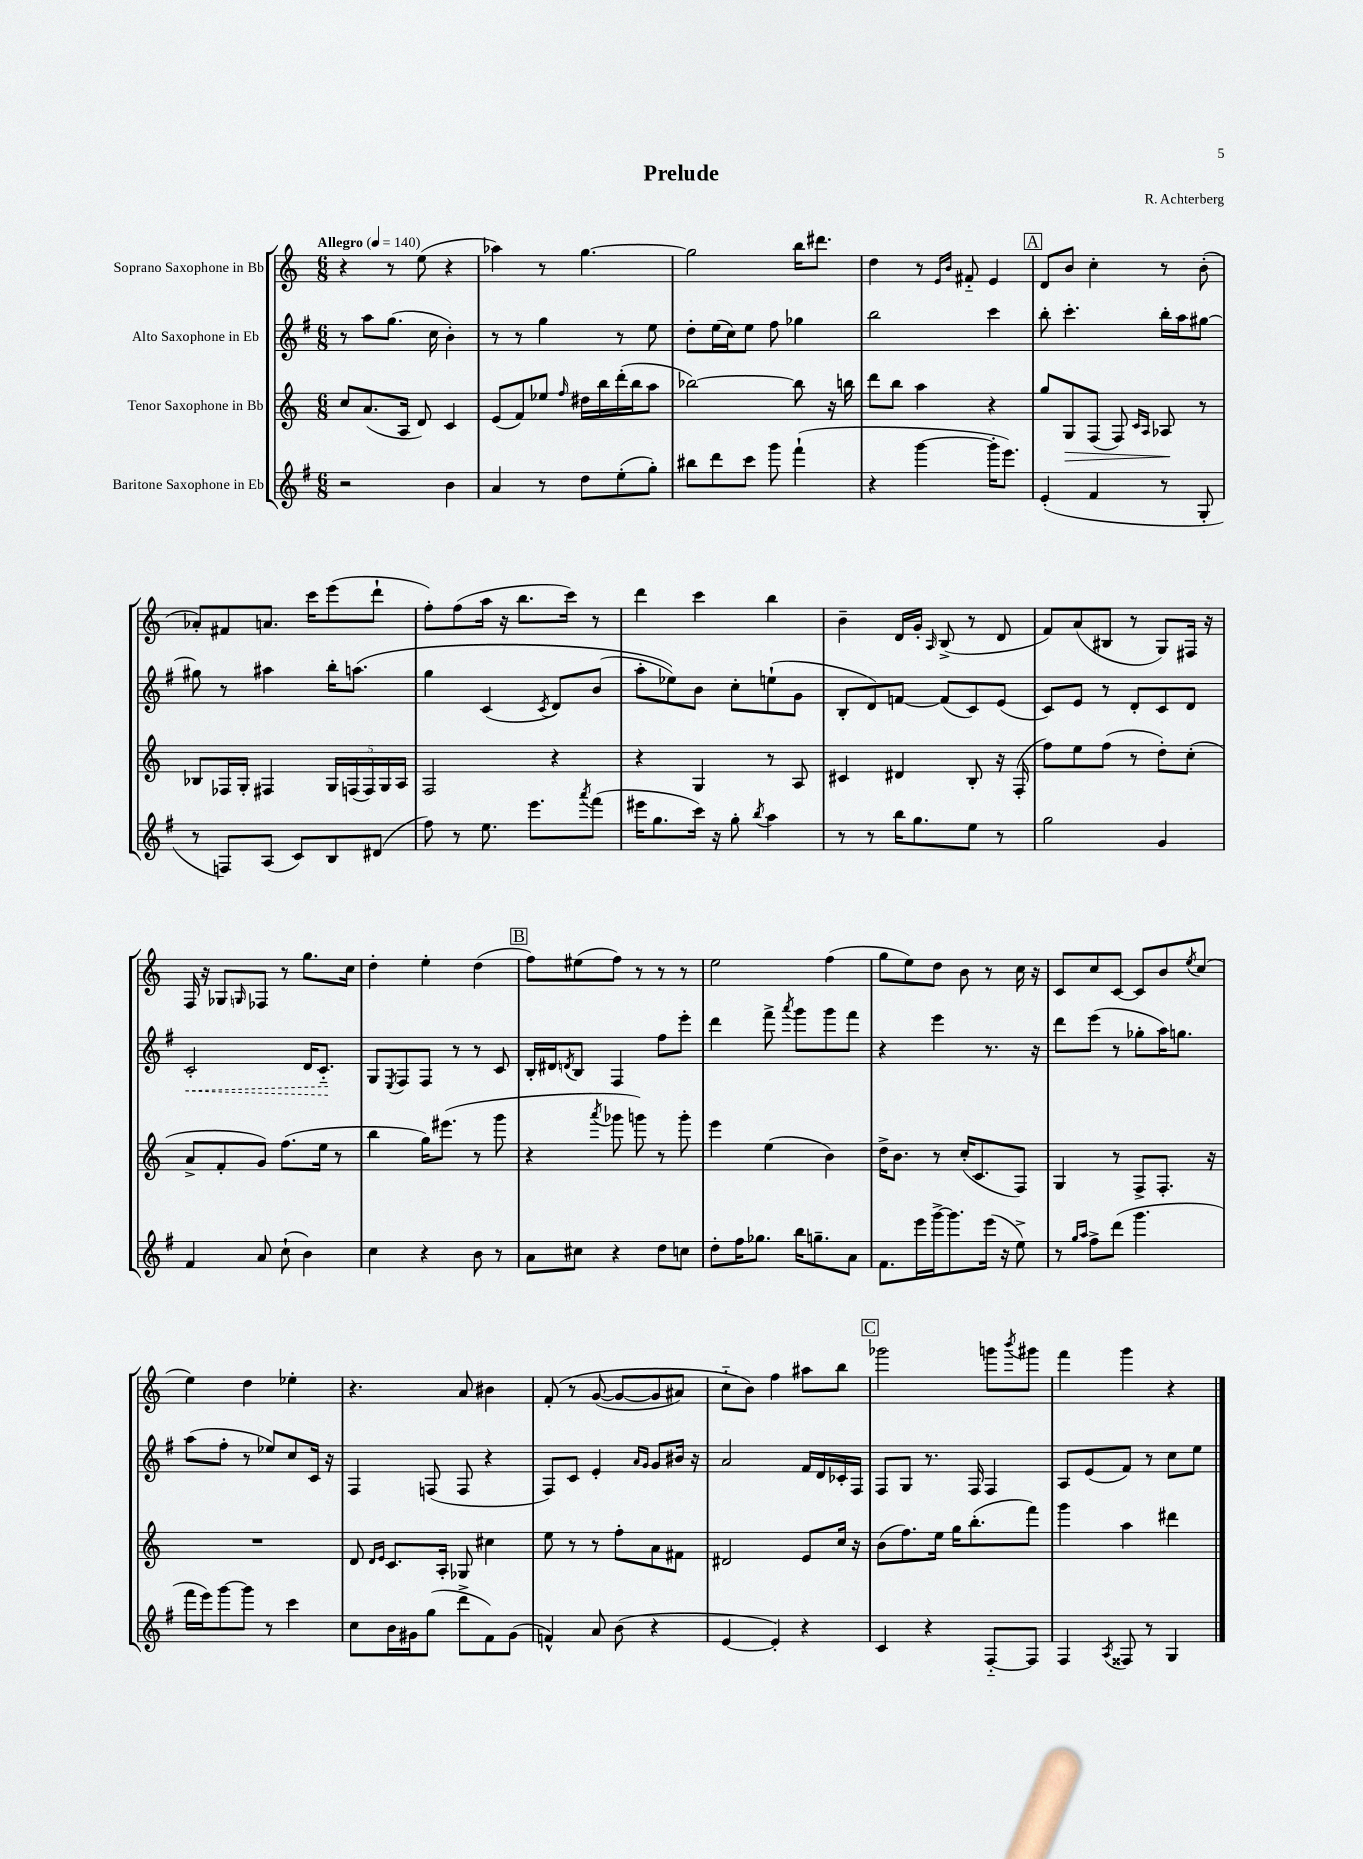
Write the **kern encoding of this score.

**kern	**kern	**dynam	**kern	**dynam	**kern
*part4	*part3	*part3	*part2	*part2	*part1
*staff4	*staff3	*staff3	*staff2	*staff2	*staff1
*I"Baritone Saxophone in Eb	*I"Tenor Saxophone in Bb	*	*I"Alto Saxophone in Eb	*	*I"Soprano Saxophone in Bb
*clefG2	*clefG2	*	*clefG2	*	*clefG2
*k[f#]	*k[]	*	*k[f#]	*	*k[]
*M6/8	*M6/8	*	*M6/8	*	*M6/8
*MM140	*MM140	*	*MM140	*	*MM140
=1	=1	=1	=1	=1	=1
!	!	!	!	!	!LO:TX:a:B:t=Allegro
2r	8cc/L	.	8r	.	4r
.	(8.a/	.	8aa\L	.	.
.	.	.	(8.gg\J	.	8r
.	16A/Jk	.	.	.	.
.	8d/)	.	.	.	(8ee\
.	.	.	16cc\	.	.
4b\	4c/	.	4b'\)	.	4r
=2	=2	=2	=2	=2	=2
4a/	(8e/L	.	8r	.	4aa-X\)
.	8f/)	.	8r	.	.
8r	8ee-X/J	.	4gg\	.	8r
.	16qqff/	.	.	.	.
8dd\L	16dd#X\LL	.	.	.	[4.gg\
.	16bb\	.	.	.	.
(8ee'\	(16ddd'\	.	8r	.	.
.	16bb\J	.	.	.	.
8gg'\J)	8aa\J	.	8ee\	.	.
=3	=3	=3	=3	=3	=3
8bb#X\L	[2bb-X\)	.	8dd'\L	.	2gg\]
8ddd\	.	.	(16ee\L	.	.
.	.	.	16cc\J)	.	.
8ccc\J	.	.	8ee\J	.	.
8ggg\	.	.	8ff#\	.	.
(4fff#`\	8bb-\]	.	4gg-X\	.	16bb\KL
.	.	.	.	.	8.ddd#X\J
.	16r	.	.	.	.
.	16bbn\	.	.	.	.
=4	=4	=4	=4	=4	=4
4r	8ddd\L	.	2bb\	.	4dd\
.	8bb\J	.	.	.	.
[4ggg\	4aa\	.	.	.	8r
.	.	.	.	.	16qqe/LL
.	.	.	.	.	16qqb/JJ
.	.	.	.	.	8f#X/
16ggg'\KL]	4r	.	4ccc\	.	4e/
8.eee\J)	.	.	.	.	.
!!LO:REH:place=s1:t=A
=5	=5	=5	=5	=5	=5
(4e'/	8gg/L	.	8bb'\	.	8d/L
!	!	!LO:HP:b	!	!	!
.	8G/	>	4.ccc'\	.	8b/J
4f#/	(8F/J	.	.	.	4cc'\
.	8F/)	.	.	.	.
.	16qqc/LL	.	.	.	.
.	16qqA/JJ	.	.	.	.
8r	8A-X/	.	16bb'\LL	.	8r
.	.	.	16aa\J	.	.
8G'/	8r	]	[8gg#X\J	.	(8b'\
!!LO:LB:g=z
=6	=6	=6	=6	=6	=6
8r	8B-X/L	.	8gg#X\]	.	8a-X'/L)
8Fn/L)	16F-X/L	.	8r	.	8f#X/
.	16G'/JJ	.	.	.	.
(8A/J	4F#X/	.	4aa#X\	.	8.an/J
8c/L)	.	.	.	.	.
.	.	.	.	.	16ccc\KL
8B/	20G/LL	.	16bb'\KL	.	(8eee\
.	(20Fn/	.	.	.	.
.	.	.	(8.aan\J	.	.
.	20F/)	.	.	.	.
(8d#X/J	.	.	.	.	8ddd`\J
.	20G/	.	.	.	.
.	20A/JJ	.	.	.	.
=7	=7	=7	=7	=7	=7
8ff#\)	2F/	.	4gg\	.	8ff'\L)
8r	.	.	.	.	(8ff\
8.ee\	.	.	(4c/	.	16aa\Jk
.	.	.	.	.	16r
.	.	.	.	.	8.bb\L
8.eee\L	.	.	.	.	.
.	.	.	8qc/	.	.
.	4r	.	8d/L)	.	.
.	.	.	.	.	16ccc\Jk)
8qaaa/	.	.	.	.	.
(8fff#\J	.	.	(8b/J	.	8r
=8	=8	=8	=8	=8	=8
16eee#X\KL	4r	.	8aa'\L	.	4ddd\
8.gg\	.	.	.	.	.
.	.	.	8ee-X\))	.	.
16ccc\Jk)	4G/	.	8b\J	.	4ccc\
16r	.	.	.	.	.
8gg'\	.	.	8cc'\L	.	.
8qbb/	.	.	.	.	.
4aa\	8r	.	(8een`\	.	4bb\
.	8A/	.	8g\J	.	.
=9	=9	=9	=9	=9	=9
8r	4c#X/	.	8B'/L	.	4b~\
8r	.	.	8d/)	.	.
16bb\KL	4d#X/	.	[8fn/J	.	16d/LL
8.gg\	.	.	.	.	16g'/JJ
.	.	.	.	.	16qqA/
.	.	.	(8f/L]	.	(8B^/
8ee\J	8B'/	.	8c/)	.	8r
8r	16r	.	(8e/J	.	8d/
.	(16F'/	.	.	.	.
=10	=10	=10	=10	=10	=10
2gg\	8ff\L)	.	8c/L)	.	8f/L)
.	8ee\	.	8e/J	.	(8a/
.	(8ff\J	.	8r	.	8B#X/J
.	8r	.	8d'/L	.	8r
4g/	8dd'\L)	.	8c/	.	8G/L)
.	(8cc'\J	.	8d/J	.	16F#X/Jk
.	.	.	.	.	16r
!!LO:LB:g=z
=11	=11	=11	=11	=11	=11
!	!	!	!	!LO:HP:b	!
4f#/	8a^/L	.	2c'/	<	16F/
.	.	.	.	.	16r
.	8f'/	.	.	.	8G-X/L
.	.	.	.	.	16qqGn/
8a/	8g/J)	.	.	.	8F-X/J
(8cc`\	(8.ff\L	.	.	.	8r
4b\)	.	.	16d/KL	.	8.gg\L
.	16ee\Jk	.	8.c/J	.	.
.	8r	.	.	.	.
.	.	.	.	.	16cc\Jk
.	.	.	.	[	.
=12	=12	=12	=12	=12	=12
4cc\	4bb\	.	8G/L	.	4dd'\
.	.	.	8qE/	.	.
.	.	.	8F#/	.	.
4r	16gg\KL)	.	8F#/J	.	4ee'\
.	(8.eee#X\J	.	.	.	.
.	.	.	8r	.	.
8b\	8r	.	8r	.	(4dd\
8r	8ggg\	.	8c/	.	.
!!LO:REH:place=s1:t=B
=13	=13	=13	=13	=13	=13
8a\L	4r	.	16B'/LL	.	8ff\L)
.	.	.	16d#X/J	.	.
.	.	.	8qdn/	.	.
8cc#X\J	.	.	8B/J	.	(8ee#X\
.	8qaaa/	.	.	.	.
4r	8ggg-X\	.	4F#/	.	8ff\J)
.	8gggn\)	.	.	.	8r
8dd\L	8r	.	8ff#\L	.	8r
8ccn\J	8ggg'\	.	8eee'\J	.	8r
=14	=14	=14	=14	=14	=14
8dd'\L	4eee\	.	4ddd\	.	2ee\
16ff#\K	.	.	.	.	.
8.gg-X\J	.	.	.	.	.
.	(4ee\	.	8fff#^\	.	.
.	.	.	8qaaa/	.	.
16bb\KL	.	.	8ggg\L	.	.
8.ggn~\	.	.	.	.	.
.	4b\)	.	8ggg\	.	(4ff\
8a\J	.	.	8fff#\J	.	.
=15	=15	=15	=15	=15	=15
8.f#\L	16dd^\KL	.	4r	.	8gg\L
.	8.b\J	.	.	.	.
.	.	.	.	.	8ee\)
16eee\L	.	.	.	.	.
[16ggg^\J	8r	.	4eee\	.	8dd\J
8.ggg\]	.	.	.	.	.
.	(16cc'/KL	.	.	.	8b\
.	8.c/	.	.	.	.
(16eee\Jk	.	.	8.r	.	8r
16r	.	.	.	.	.
8ee^\)	8F/J)	.	.	.	16cc\
.	.	.	16r	.	16r
=16	=16	=16	=16	=16	=16
8r	4G/	.	8ddd\L	.	8c/L
16qqgg/LL	.	.	.	.	.
16qqaa/JJ	.	.	.	.	.
8ff#^\L	.	.	(8eee\J	.	8cc/
(8ddd\J	8r	.	8r	.	[8c/J
4.ggg\	8F^/L	.	8gg-X'\L	.	8c/L]
.	8.F'/J	.	16aa\K)	.	8b/
.	.	.	8.ggn\J	.	.
.	.	.	.	.	8qee/
.	.	.	.	.	(8cc/J
.	16r	.	.	.	.
!!LO:LB:g=z
=17	=17	=17	=17	=17	=17
16fff#\LL	2.r	.	(8aa\L	.	4ee\)
16eee\J)	.	.	.	.	.
[8ggg\	.	.	8ff#'\J	.	.
8ggg\J]	.	.	8r	.	4dd\
8r	.	.	8ee-X/L)	.	.
4ccc\	.	.	8cc/	.	4ee-X'\
.	.	.	16c/Jk	.	.
.	.	.	16r	.	.
=18	=18	=18	=18	=18	=18
8cc\L	8d/	.	4F#/	.	4.r
.	16qqd/LL	.	.	.	.
.	16qqe/JJ	.	.	.	.
16b\L	8.c/L	.	.	.	.
16g#X\J	.	.	.	.	.
(8gg\J	.	.	(8Fn/	.	.
.	16A'/Jk	.	.	.	.
8ddd^\L	8G-X/	.	8F/	.	8a/
8f#\)	4cc#X\	.	4r	.	4b#X\
(8g#\J	.	.	.	.	.
=19	=19	=19	=19	=19	=19
4fn^^/)	8ee\	.	8F#/L)	.	(8f'/
.	8r	.	8c/J	.	8r
8a/	8r	.	4e'/	.	([8g/
(8b\	8ff'\L	.	.	.	8g/L_
.	.	.	16qqa/LL	.	.
.	.	.	16qqg/JJ	.	.
4r	8a\	.	8g/L	.	8g/]
.	8f#X\J	.	16b#X/Jk	.	8a#X/J)
.	.	.	16r	.	.
=20	=20	=20	=20	=20	=20
[4e/	2d#X/	.	2a/	.	8cc\L
.	.	.	.	.	8b\J)
4e'/])	.	.	.	.	4ff\
4r	8e/L	.	16f#/LL	.	8aa#X\L
.	.	.	16d/	.	.
.	16cc/Jk	.	16c-X'/	.	8bb\J
.	16r	.	16F#/JJ	.	.
!!LO:REH:place=s1:t=C
=21	=21	=21	=21	=21	=21
4c/	(8b\L	.	8F#/L	.	2ggg-X\
.	8.ff\)	.	8G/J	.	.
4r	.	.	8.r	.	.
.	16ee\Jk	.	.	.	.
.	16gg\KL	.	.	.	.
.	(8.bb'\	.	16F#/	.	.
[8F#/L	.	.	4F#/	.	8gggn\L
.	.	.	.	.	8qbbb/
8F#/J]	8fff\J)	.	.	.	8ggg#X\J
=22	=22	=22	=22	=22	=22
4F#/	4ggg\	.	8A/L	.	4fff\
.	.	.	(8e/	.	.
8qA/	.	.	.	.	.
8F##X/	4aa\	.	8f#/J)	.	4ggg\
8r	.	.	8r	.	.
4G/	4ddd#X\	.	8cc\L	.	4r
.	.	.	8ee\J	.	.
==	==	==	==	==	==
*-	*-	*-	*-	*-	*-
